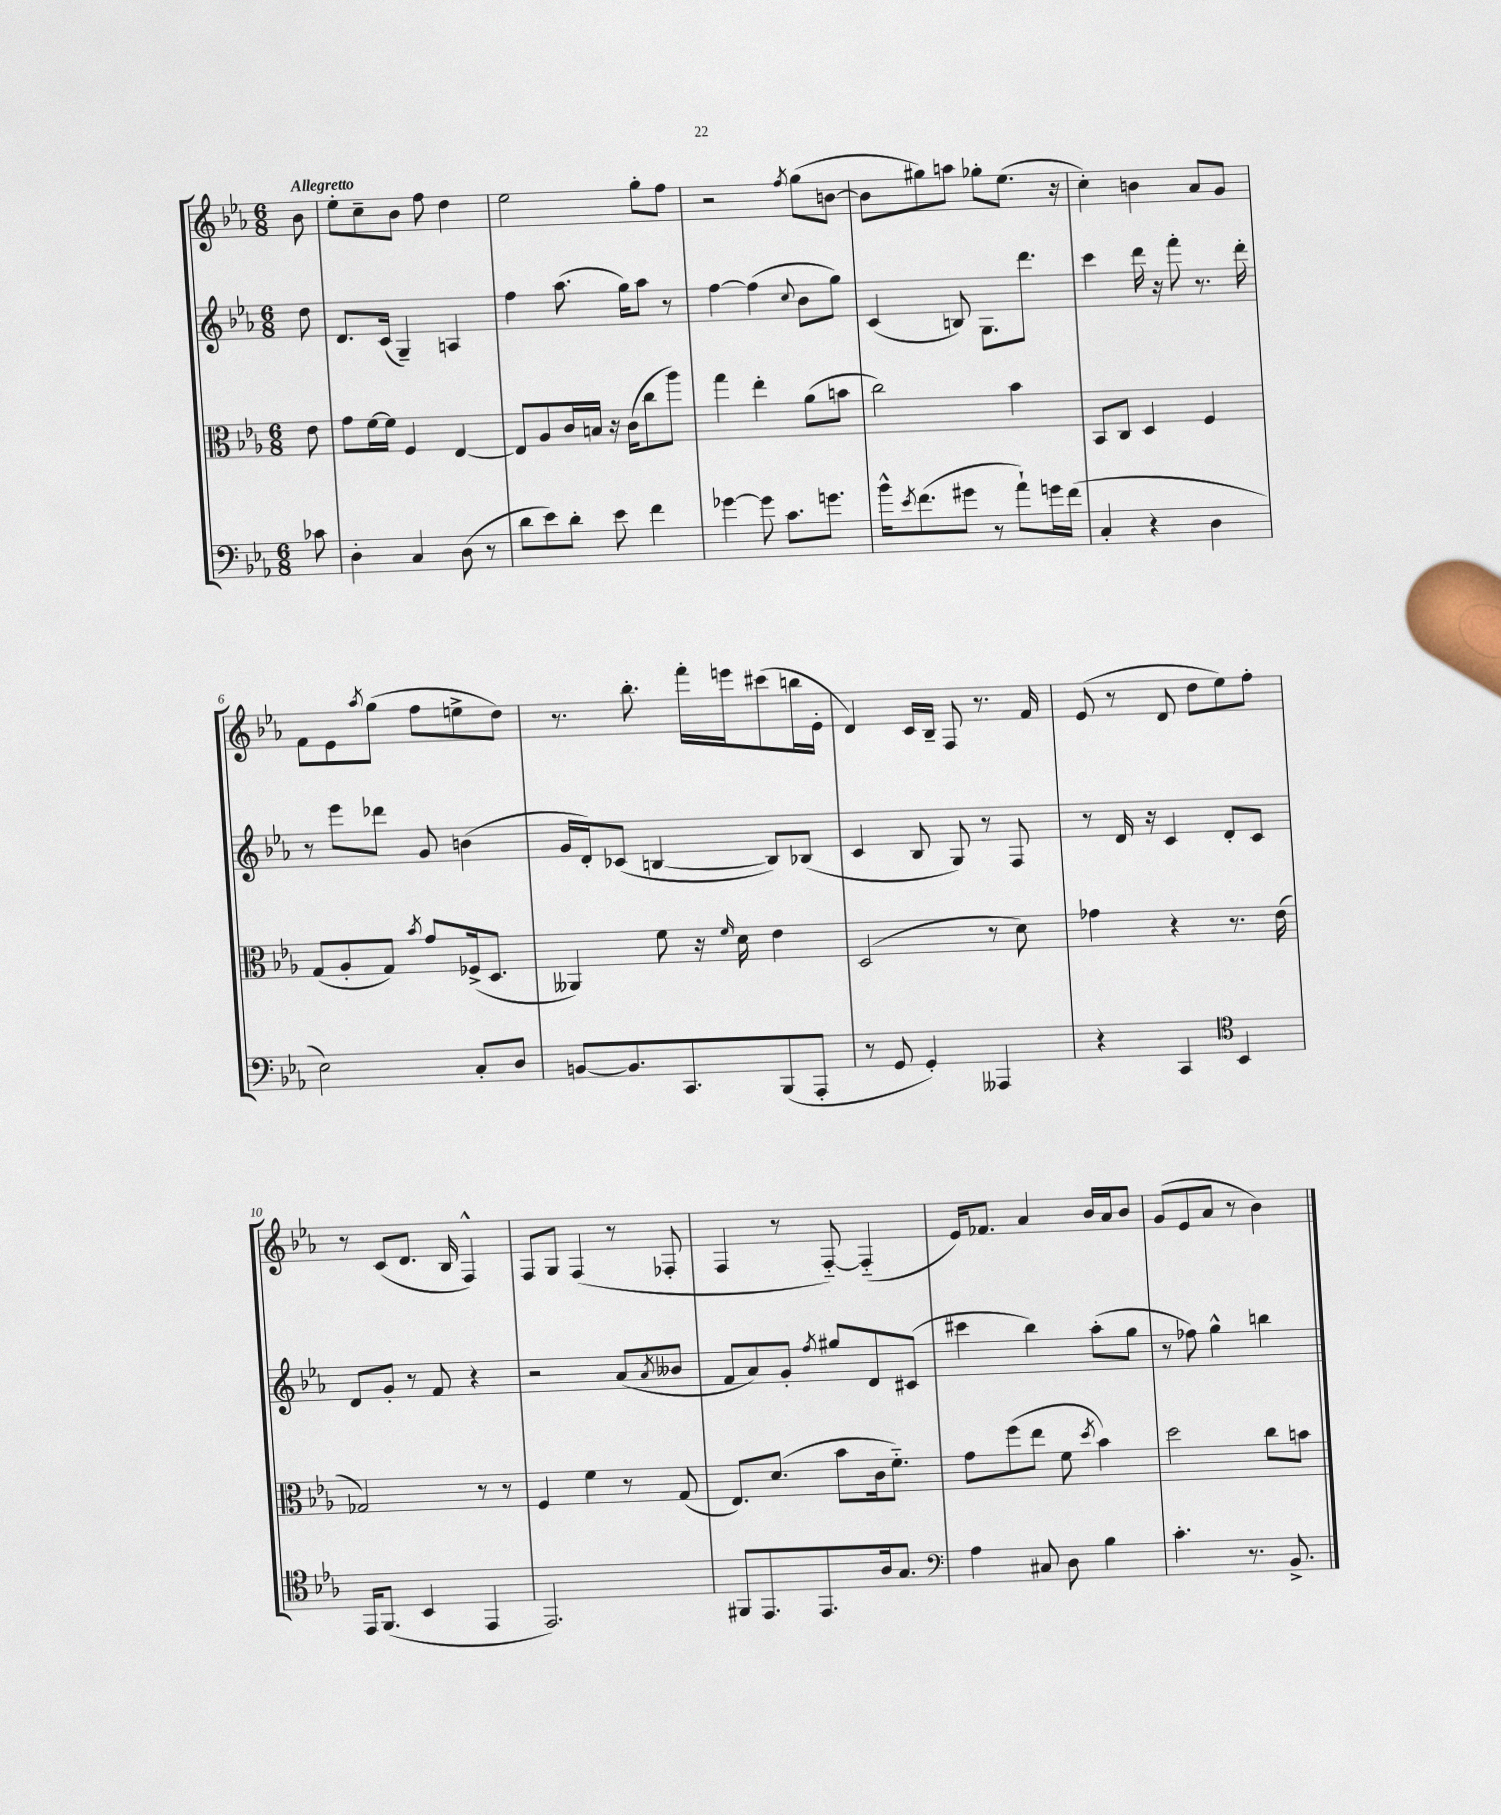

**kern	**kern	**kern	**kern
*staff4	*staff3	*staff2	*staff1
*clefF4	*clefC3	*clefG2	*clefG2
*k[b-e-a-]	*k[b-e-a-]	*k[b-e-a-]	*k[b-e-a-]
*M6/8	*M6/8	*M6/8	*M6/8
8c-	8e-	8dd	8b-
=	=	=	=
4D'	8g	8.d	8ee-'
.	[16f	.	8cc~
.	16f]	(16c	.
4C	4F	4G~)	8b-
.	.	.	8ff
(8D	[4E-	4A	4dd
8r	.	.	.
=	=	=	=
8d	8E-]	4ff	2ee-
8e-)	8A-	.	.
8d'	16c	(8.aa-	.
.	16B	.	.
8e-	16r	.	.
.	(16c	16gg)	.
4f	8cc	8aa-	8gg'
.	8aa-)	8r	8ff
=	=	=	=
[4g-	4gg	[4ff	2r
8g-]	4ee-'	(4ff]	.
8.c	.	.	.
.	.	8qqcc	8qff
.	(8a-	8b-	(8gg
8.g	.	.	.
.	8b	8gg)	[8b
=	=	=	=
16b-^^	2cc)	(4c	8b]
8qe-	.	.	.
(8.f	.	.	.
.	.	.	8gg#)
8g#	.	8B)	8aa
8r	.	8.G	8gg-'
8a-`)	4b-	.	(8.ee-
.	.	8.ddd	.
16g	.	.	.
(16f	.	.	16r
=	=	=	=
4C'	8BB-	4ccc	4cc')
.	8C	.	.
4r	4D	16ddd	4b
.	.	16r	.
.	.	8fff'	.
4D	4F	8.r	8a-
.	.	.	8g
.	.	16ddd'	.
=	=	=	=
2E-)	(8G	8r	8f
.	8A-'	8eee-	8e-
.	.	.	8qaa-
.	8G)	8ddd-	(8gg
.	8qb-	.	.
.	8g	8g	8ff
8C'	(16F-^	(4b	8ee^
.	8.D	.	.
8D	.	.	8dd)
=	=	=	=
[8BB	4AA--)	16g	8.r
.	.	16d')	.
8.BB]	.	(8c-	.
.	.	.	8.bb-'
.	8f	[4B	.
8.CC	.	.	.
.	16r	.	16fff'
.	16qqf	.	.
.	16d	.	16eee
(8BBB-	4e-	8B])	(8ccc#
8AAA-'	.	(8B-	16bb
.	.	.	16e-'
=	=	=	=
8r	(2D	4c	4d)
8GG	.	.	.
4GG')	.	8B-	16c
.	.	.	16B-~
.	.	8G)	8F
4AAA--	8r	8r	8.r
.	8d)	8F	.
.	.	.	16f
=	=	=	=
4r	4g-	8r	(8e-
.	.	16d	8r
.	.	16r	.
4CC	4r	4c	8d
.	.	.	8dd
*clefC4	*	*	*
4BB-	8.r	8d'	8ee-)
.	.	8c	8ff'
.	(16e-	.	.
=	=	=	=
16EE-	2G-)	8d	8r
(8.FF	.	.	.
.	.	8g'	(8c
4BB-	.	8r	8.d
.	.	8f	.
.	.	.	16B-
4EE-	8r	4r	4F^^)
.	8r	.	.
=	=	=	=
2.EE-)	4F	2r	8F
.	.	.	8G
.	4f	.	(4F
.	8r	(8a-	8r
.	.	8qa-	.
.	(8G	8b--	8F-'
=	=	=	=
8FF#	8.E-)	8f	4F
8.EE-	.	8a-)	.
.	(8.d	.	.
.	.	8g'	8r
8.EE-	.	.	.
.	.	8qff	.
.	8b-	8gg#	[8F'~)
16A-	16c	8d	(4F'~]
8.G	8.f'~)	.	.
.	.	(8c#	.
=	=	=	=
*clefF4	*	*	*
4A-	8g	4ccc#	16e-)
.	.	.	8.f-
.	(8ff	.	.
8C#	8ee-	4bb-)	4a-
8D	8f	.	.
.	8qdd	.	.
4B-	4b-)	(8aa-'	16b-
.	.	.	16a-
.	.	8gg	8b-
=	=	=	=
4.c'	2dd	8r	(8g
.	.	8ff-)	8e-
.	.	4gg^^	8a-
8.r	.	.	8r
.	8cc	4bb	4b-)
8.BB-^	.	.	.
.	8b	.	.
==	==	==	==
*-	*-	*-	*-
